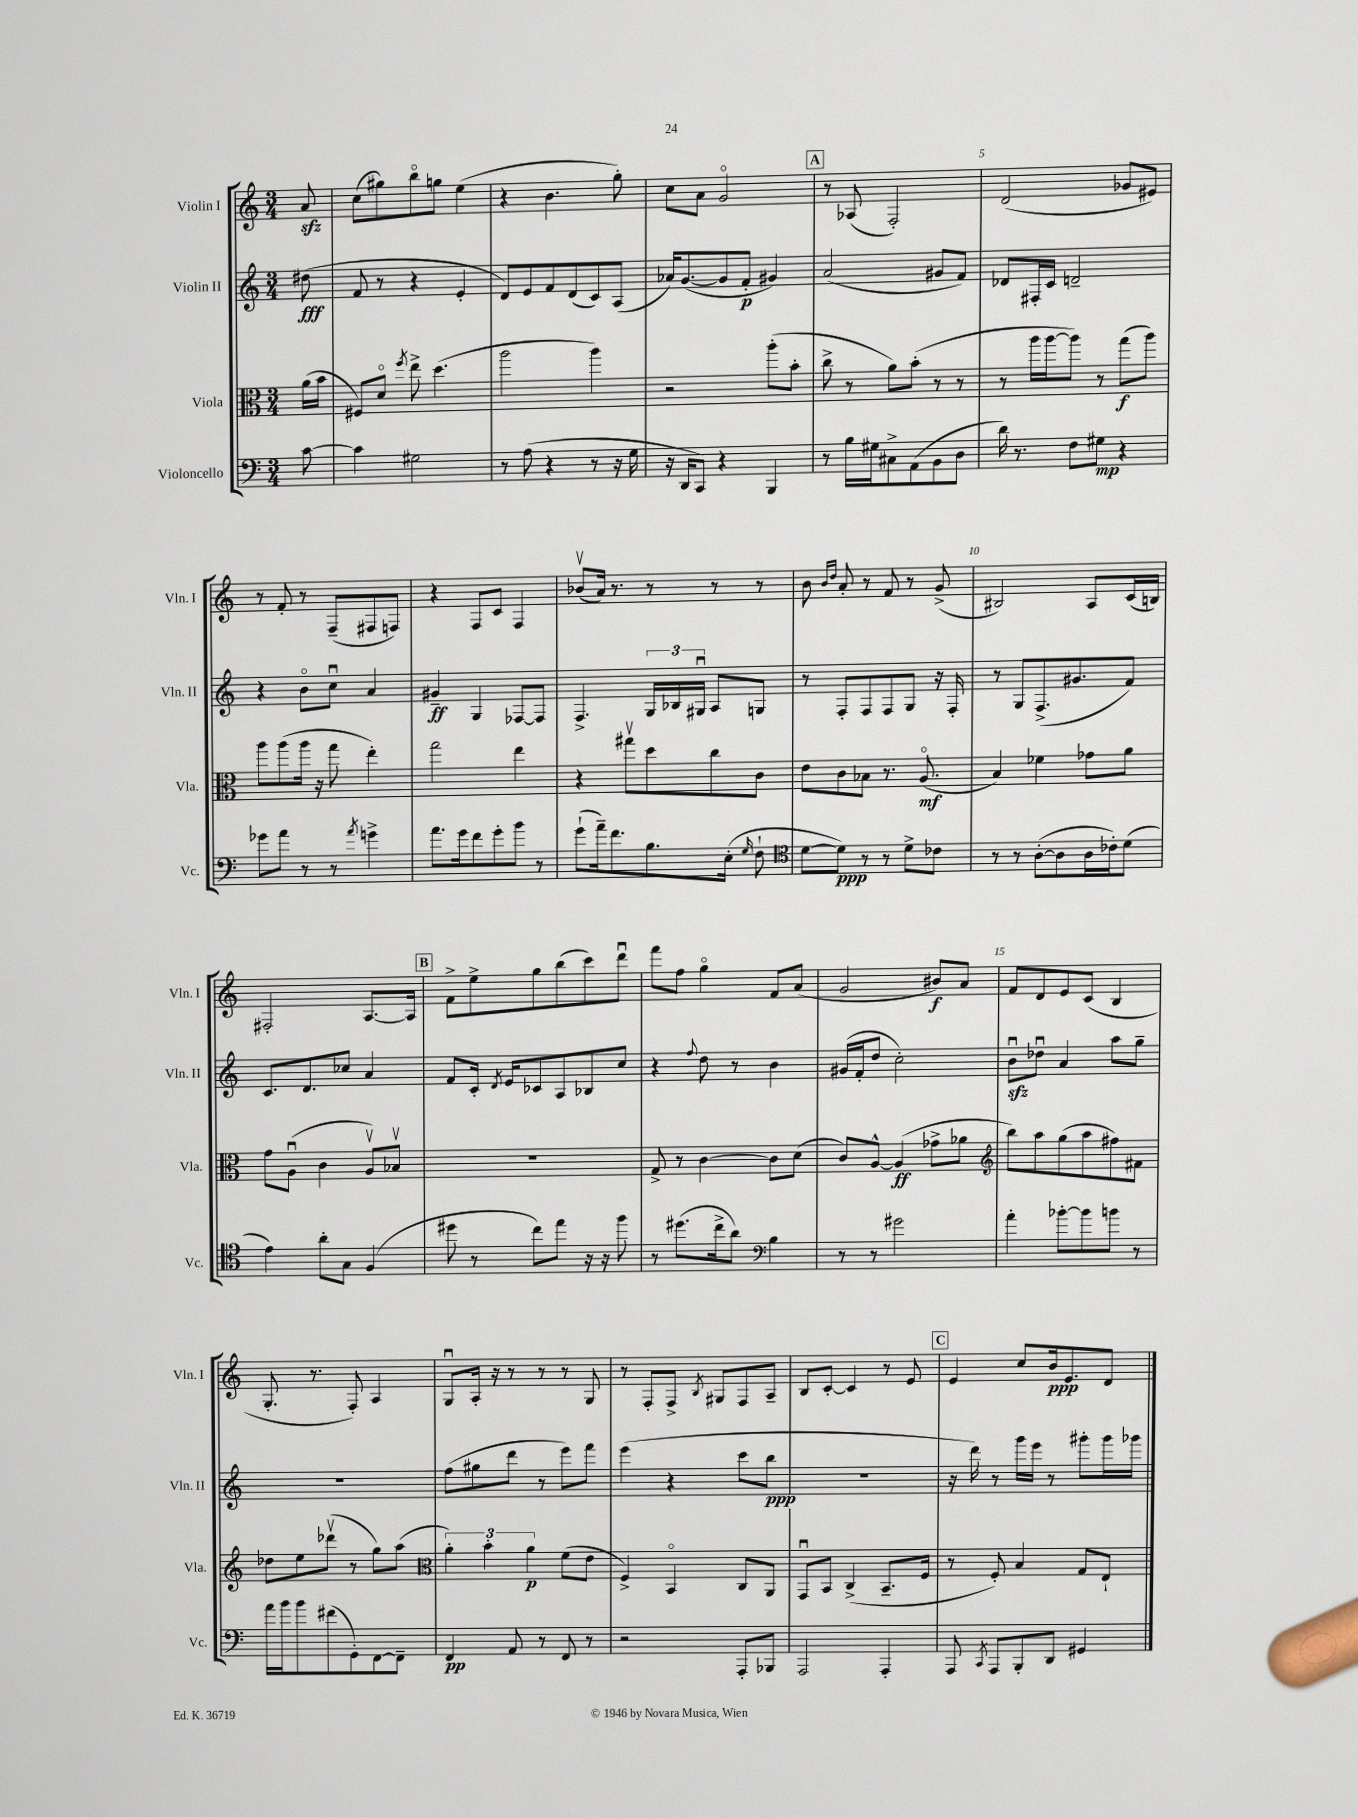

**kern	**kern	**kern	**kern
*staff4	*staff3	*staff2	*staff1
*clefF4	*clefC3	*clefG2	*clefG2
*k[]	*k[]	*k[]	*k[]
*M3/4	*M3/4	*M3/4	*M3/4
[8c\	(16a\LL	(8dd#\	8a/
.	16b\JJ	.	.
=	=	=	=
4c\]	8F#/L)	8f/	(8cc\L
.	8do/J	8r	8gg#\)
.	8qff/	.	.
2G#\	8ee^\	4r	8bbo\
.	(4.dd\	.	8gg\J
.	.	4e'/	(4ee\
=	=	=	=
8r	2aa\	8d/L)	4r
(8A\	.	8e/	.
4r	.	8f/	4.b\
.	.	(8d/	.
8r	4aa\)	8c/)	.
16r	.	(8A/J	8gg'\)
16G\	.	.	.
=	=	=	=
16r	2r	16a-/LK)	8cc\L
16DD/LK	.	([8.g/	.
8CC/J)	.	.	8a\J
4r	.	8g/]	2go/
.	.	8f'/J	.
4BBB/	(8aa'\L	4g#/)	.
.	8b'\J	.	.
=	=	=	=
8r	8cc^\	(2a/	8r
16B\LL	8r	.	(8A-/
16G#\J	.	.	.
8C#^\	8a\L)	.	2F'/)
(8AA\	(8b'\J	.	.
8BB\	8r	8g#/L	.
8D\J	8r	8f/J)	.
=	=	=	=
16d\)	8r	8d-/L	(2d/
8.r	.	.	.
.	16aa\LL	16F#'/L	.
.	[16aa\J	16c/JJ	.
8F\L	8aa\]J)	2d~/	.
8G#\J	8r	.	.
4r	(8gg\L	.	8g-/L
.	8aa\J)	.	8e#/J)
=	=	=	=
8g-\L	8aa\L	4r	8r
8a\J	(8aa\	.	8f'/
8r	16aa\Jk	8bo\L	8r
.	16r	.	.
8r	8gg\	8ccu\J	(8F~/L
8qa/	.	.	.
4g^\	4ee'\)	4a/	8F#/
.	.	.	8F/J)
=	=	=	=
8.a\L	2gg\	4g#~/	4r
16g\k	.	.	.
8f\	.	4G/	8F/L
8g'\	.	.	8c/J
8b\J	4ee\	[8F-/L	4F/
8r	.	8F-/]J	.
=	=	=	=
(8g`\L	4r	4.F^/	(8b-v/L
16a~\k)	.	.	16a/Jk)
8.f\	.	.	8.r
.	8gg#v\L	.	.
8.B\	8dd\	24G/LL	8r
.	.	24B-/	.
.	.	24G#u/JJ	.
.	8cc\	8A/L	8r
(16E'\Jk	.	.	.
16qqG/	.	.	.
8F`\	8c\J	8G/J	8r
=	=	=	=
*clefC4	*	*	*
[8d\L	8e\L	8r	8b\
.	.	.	16qqb/LL
.	.	.	16qqdd/JJ
8d\]J)	8c\	8F'/L	8a'/
8r	8B-\J	8F/	8r
8r	8.r	8F/	8f/
8d^\L	.	8G/J	8r
.	(8.Ao/	.	.
8c-\J	.	16r	(8g^/
.	.	16F'/	.
=	=	=	=
8r	4B/)	8r	2B#/)
8r	.	8G/L	.
([8A'\L	4f-\	(8.F^/	.
8A\]	.	.	.
.	.	8.g#/	.
16A\L	8g-\L	.	8A/L
16c-'\J)	.	.	.
(8d\J	8a\J	8f/J)	(16c/L
.	.	.	16B/JJ)
=	=	=	=
4e\)	8g\L	8.c/L	2F#'/
.	(8Au\J	.	.
.	.	8.d/	.
8a'\L	4c\	.	.
8G\J	.	8cc-/J	.
(4F/	8Av/L)	4a/	[8.A/L
.	8B-v/J	.	.
.	.	.	16A/]Jk
=	=	=	=
8dd#\	2.r	8f/L	8f^\L
8r	.	16c'/Jk	8ee^\
.	.	8qd/	.
.	.	16e/LK	.
8cc\L)	.	8c-/	8gg\
8ee\J	.	8A/	(8bb\
16r	.	8B-/	8ccc\)
16r	.	.	.
8ff\	.	8cc/J	8dddu\J
=	=	=	=
8r	8G^/	4r	8fff\L
(8.dd#\L	8r	.	8ff\J
.	.	8qqff/	.
.	[4c\	8dd\	4ggo\
16cc^\k	.	.	.
8a\J)	.	8r	.
*clefF4	*	*	*
4B\	8c\]L	4b\	8f/L
.	(8d\J	.	(8a/J
=	=	=	=
8r	8c/L)	(16g#/LL	2g/
.	.	16f'/J	.
8r	[8A^^/J	8dd/J	.
2g#\	(4A/]	2cc'\)	.
.	8g-^\L	.	8b#/L)
.	8a-\J	.	8a/J
=	=	=	=
*	*clefG2	*	*
4a'\	8bb\L)	8bu\L	8f/L
.	8aa\	8dd-u\J	8d/
[8b-'\L	(8gg\	4a/	8e/
8b-\]	8aa\	.	(8c/J
8b\J	8ff#\)	8aa\L	4B/
8r	8f#\J	8gg~\J	.
=	=	=	=
16a\LL	8dd-\L	2.r	8.G'/
16b\J	.	.	.
8b\	8ee\	.	.
.	.	.	8.r
(8f#\	(8ddd-v\J	.	.
8GG'\)	8r	.	8F'/)
[8FF\	8gg\L)	.	4A/
8FF~\]J	(8aa\J	.	.
=	=	=	=
*	*clefC3	*	*
4FF/	6a'\)	(8ff\L	8Gu/L
.	.	8gg#\	16A'/Jk
.	6b'\	.	.
.	.	.	16r
8AA/	.	8ddd\J	8r
.	6a\	.	.
8r	.	8r	8r
8FF/	(8f\L	8eee\L)	8r
8r	8e\J	8fff\J	8G/
=	=	=	=
2r	4F^/)	(4eee\	8r
.	.	.	8F'/L
.	4BBo/	4r	8F^/J
.	.	.	8qB/
.	.	.	8G#/L
8AAA'/L	8C/L	8ccc\L	8F/
8BBB-/J	8AA/J	8bb\J	8A~/J
=	=	=	=
2AAA/	8GGu/L	2.r	8B/L
.	8BB/J	.	[8c'/J
.	(4C^/	.	4c/]
4AAA'/	8.BB~/L	.	8r
.	.	.	8e/
.	16F/Jk	.	.
=	=	=	=
8AAA/	8r	16r	4e/
.	.	16ddd\)	.
8qCC/	.	.	.
8AAA/L	8F'/)	8r	.
8BBB'/	4B/	16ggg\LL	8cc/L
.	.	16eee\JJ	.
8DD/J	.	8r	16b/k
.	.	.	8.e/
4GG#/	8G/L	8ggg#'\L	.
.	8E`/J	16ggg#\L	8d/J
.	.	16ggg-\JJ	.
==	==	==	==
*-	*-	*-	*-
